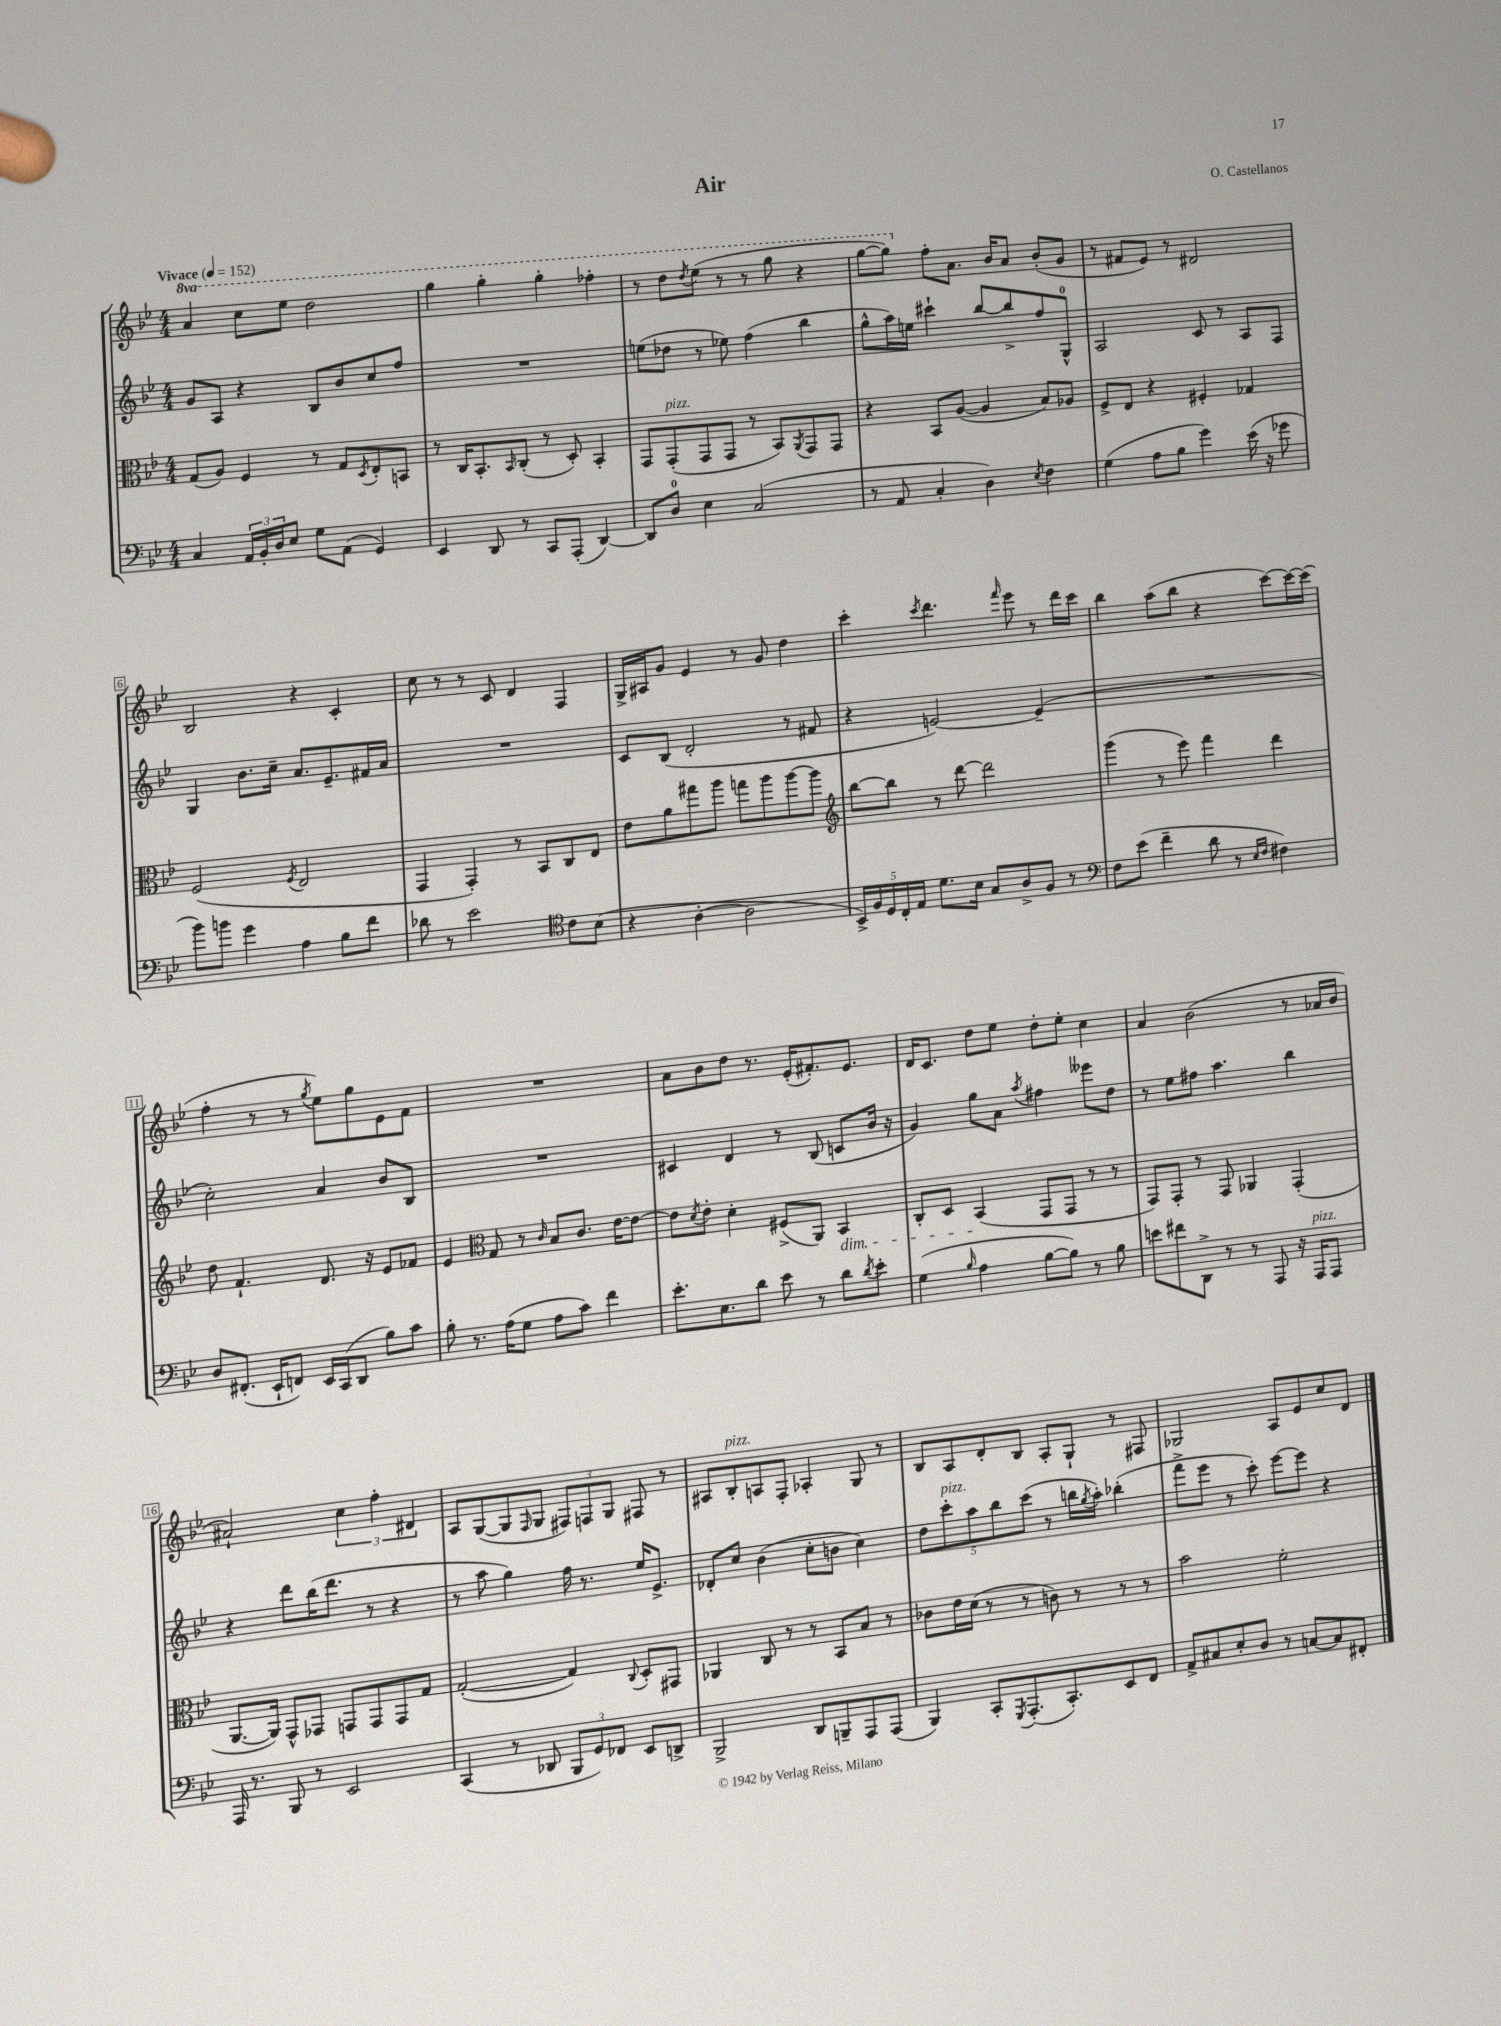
\header { title = "Air" composer = "O. Castellanos" }
<<
\new StaffGroup <<
\new Staff = "s0" {
    \clef treble \key bes \major \numericTimeSignature \time 4/4 \set Staff.ottavationMarkups = #ottavation-simple-ordinals \tempo "Vivace" 4 = 152
    \ottava #1 a''4 c'''8 ees'''8 d'''2 |
    g'''4 g'''4-. g'''4-. fes'''4-. |
    r8 d'''8 \acciaccatura { d'''8 } ees'''8( r8 r8 g'''8 r4 |
    g'''8~ g'''8) \ottava #0 f''8-. a'8. bes'16 a'8 bes'8-.( g'8 |
    r8 fis'8 ees'8) r8 dis'2 |
    bes2 r4 c'4-. |
    c''8 r8 r8 c'8 d'4 f4 |
    g16-> ais16 g'8 ees'4 r8 g'8 d''4 |
    c'''4-. \acciaccatura { c'''8 } d'''4. \grace { f'''16 } ees'''8 r8 d'''16 c'''16 |
    bes''4 a''8( bes''8 r4 c'''8~) c'''16~ c'''16( |
    f''4-. r8 r8 \acciaccatura { g''8 } ees''8) g''8 ees'8 f'8 |
    R1 |
    a'8 bes'8 d''8 r8. ees'16-.( fis'8.-.) ees'8. |
    d'16 c'8. d''8 ees''8 d''8-. ees''8-. c''4 |
    a'4 bes'2( r8 aes'16 bes'16 |
    ais'2-!) \tuplet 3/2 { c''4 f''4-. dis'4 } |
    a8 g8~( g8 \grace { f16 } g8 \tuplet 3/2 { fis8) f8 g8 } fis8 r8 |
    ais8 bes8-.^\markup { \italic "pizz." } a8 f8-. aes4-. g8 r8 |
    bes8 a8 d'8-. bes8 a8-. g8-! r8 fis8 |
    ges2 a8 ees'8 c''8 d'8 \bar "|." |
}
\new Staff = "s1" {
    \clef treble \key bes \major \numericTimeSignature \time 4/4
    g'8 a8 r4 bes8 bes'8 c''8 f''8 |
    R1 |
    e''8( des''8 r8 ees''8) f''4( bes''4 |
    g''8-^ a''16) e''16 cis'''4-! bes''8~ bes''8-> f''8 g8-0-^ |
    a2 c'8 r8 a8 f8 |
    g4 bes'8. c''16-- a'8. ees'8.-- fis'16 a'16 |
    R1 |
    c'8 bes8( d'2-. r8 fis'8 |
    r4 e'2~) e'4--( |
    R1 |
    c''2-.) a'4 bes'8 bes8 |
    R1 |
    cis'4 d'4 r8 bes8( c'8 bes'16 r16 |
    g'4) g''8 a'8 \acciaccatura { a''8 } fis''4 eeses'''8 d''8 |
    r8 ees''8 fis''8 a''4. bes''4 |
    r4 d'''8 bes''16( d'''8. r8 r4 |
    r8 a''8 g''4) f''16 r8. ees''16 ees'8.-> |
    des'8-. c''8 bes'4( c''8-. b'8 c''4) |
    \tuplet 5/4 { d''8 c'''8-.^\markup { \italic "pizz." } a''8 bes''8 c'''8( } r8 b''16 \acciaccatura { g''8 } a''16-.) bes''4-.( |
    f'''8-> ees'''8 r8 c'''8-.) ees'''8~ ees'''8 r4 \bar "|." |
}
\new Staff = "s2" {
    \clef alto \key bes \major \numericTimeSignature \time 4/4
    g8( a8) f4 r8 g8 \acciaccatura { d8 } ees8-. b,8 |
    r8 c16 bes,8.-. \grace { bes,16 } c8-.( r8 d8-.) bes,4-. |
    g,8 g,8-.^\markup { \italic "pizz." }( g,8 g,8 r8 bes,8) \acciaccatura { a,8 } g,8 g,8 |
    r4 bes,8 a8~( a4 bes8) aes8 |
    f8-> ees8 r4 fis4-. ges4 |
    f2( \acciaccatura { f8 } ees2 |
    g,4 g,4-.) r8 bes,8 c8 ees8 |
    ees'8 a'8 gis''8 a''8 g''8 a''8 a''8~ a''8 |
    \clef treble bes''8~ bes''8 r8 d'''8~ d'''2 |
    g'''4( r8 ees'''8) f'''4 d'''4 |
    d''8 f'4.-! d'8. r16 ees'8 fes'8 |
    ees'4 \clef alto g8 r8 \grace { c'16 } bes8 c'8. ees'16~ ees'8~ |
    ees'8 \acciaccatura { d'8 } ees'8-. d'4-. fis8->( a,8) bes,4\dim |
    c8-. d8 bes,4\!( g,8 g,8 r8 r8 |
    g,8) g,8-. r8 g,8 aes,4 g,4-.( |
    a,8.~ a,16) g,8-^ ges,8 g,8 g,8 g,8 g8 |
    g2~-.( g4) \appoggiatura { c8 } d8-. gis,8 |
    aes,4 c8 r8 r8 bes,8 bes8 r8 |
    ces'8 ees'16 d'16( r8 r8 c'8) r8 r8 r8 |
    bes'2 f'2-. \bar "|." |
}
\new Staff = "s3" {
    \clef bass \key bes \major \numericTimeSignature \time 4/4
    c4 \tuplet 3/2 { a,16 bes,16-. d16 } ees8 g8 a,8( g,4) |
    ees,4 d,8 r8 c,8 a,,8-.( d,4~) |
    d,8 d8-0 ees4 c2( |
    r8 a,8 c4-. d4) \acciaccatura { ees8 } f4 |
    g4( a8 bes8 g'4) ees'16( r16 ges'8 |
    bes'8) b'8 g'4 a4 bes8 f'8 |
    des'8 r8 ees'2 \clef tenor c'8 bes8( |
    r4 a4~-. a2 |
    \tuplet 5/4 { bes,16->) f16 d16 c16-. ees16 } d'8. bes16 g8 a8-> f8 r8 |
    \clef bass f8 ees'8( f'4-- d'8 r8 \grace { ees16 f16 } fis4) |
    d8 fis,8.-.( ees,16-! f,8) ees,16 c,16( d,8 bes8) c'8 |
    bes8-. r8. a16( g8 a8 c'8) f'4 |
    ees'8.-. ees8. d'8 ees'8 r8 d'8 \acciaccatura { d'8 } ees'8-. |
    g4( \grace { bes16 } a4 bes8~ bes8) r8 bes8 |
    e'8 fis'8 d,8-> r8 r8 a,,8 r16 a,,16^\markup { \italic "pizz." } a,,8 |
    a,,16 r8. bes,,8 r8 ees,2 |
    c,4( r8 des,8 \tuplet 3/2 { bes,,8 g,8) fes,8 } ees,8 d,8-> |
    bes,,2-> d,8 b,,8-- a,,8 a,,8( |
    bes,,4) c,8-. \acciaccatura { g,,8 } a,,8.-.( c,8.-.) ees,8 f,8 |
    a,8-> cis8 ees8-. d8 r8 c8~ c8 fis,8-. \bar "|." |
}
>>
>>
\layout { \context { \Score \override BarNumber.stencil = #(make-stencil-boxer 0.1 0.3 ly:text-interface::print) } }
